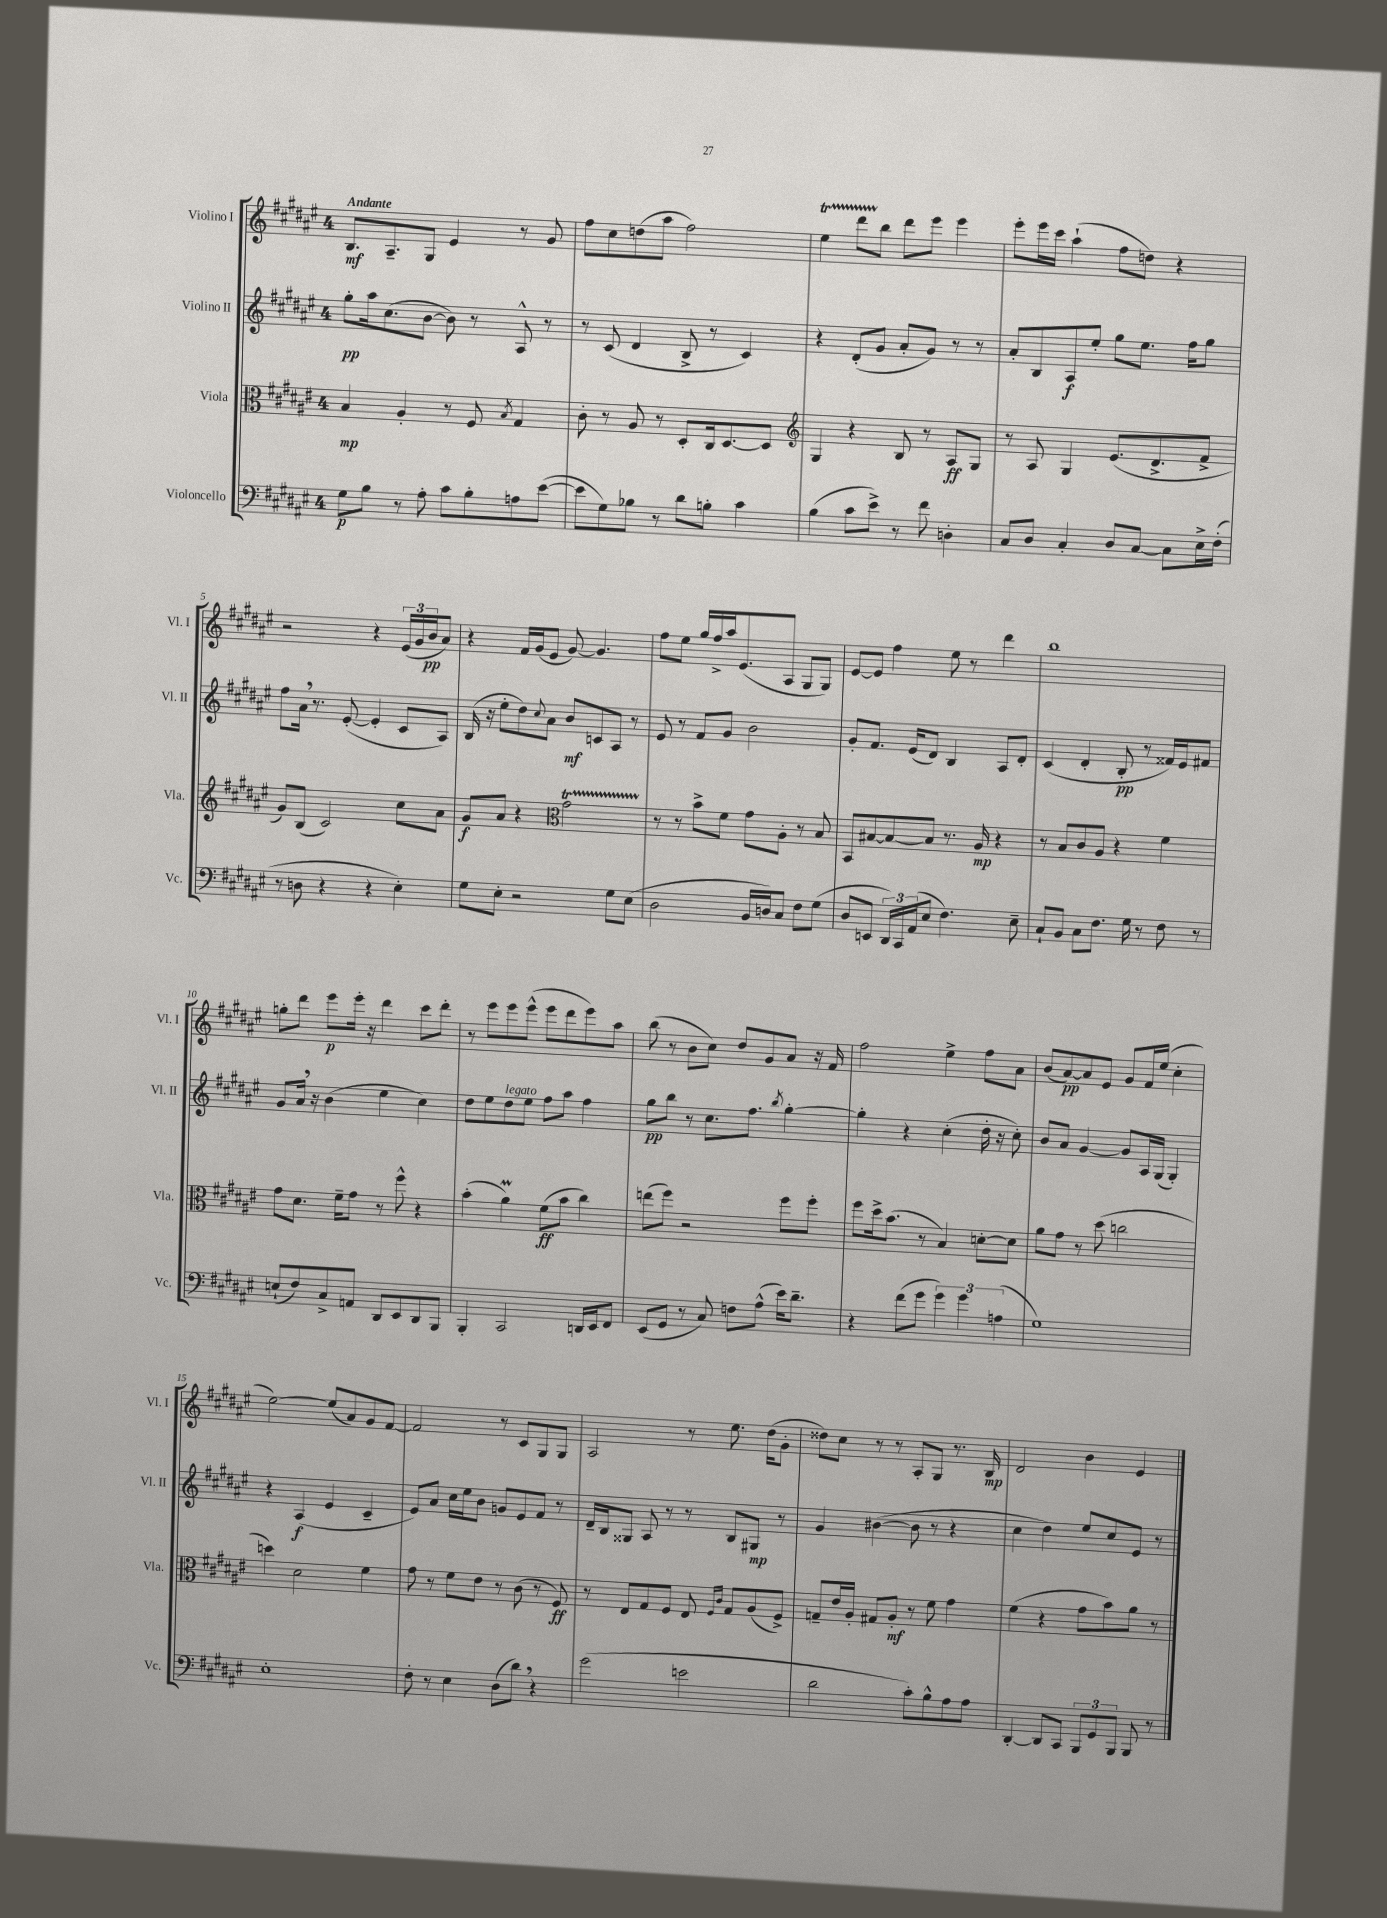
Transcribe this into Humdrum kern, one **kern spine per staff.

**kern	**kern	**kern	**kern
*staff4	*staff3	*staff2	*staff1
*clefF4	*clefC3	*clefG2	*clefG2
*k[f#c#g#d#a#e#]	*k[f#c#g#d#a#e#]	*k[f#c#g#d#a#e#]	*k[f#c#g#d#a#e#]
*M4/4	*M4/4	*M4/4	*M4/4
8G#	4B	8gg#'	8.B
8B	.	16aa#	.
.	.	(8.cc#	8.A#~
8r	4A#'	.	.
8A#'	.	[8b	8G#
8c#	8r	8b])	4e#
8B'	8F#	8r	.
.	8qB	.	.
8A	4G#	8A#^^	8r
([8e#	.	8r	8g#
=	=	=	=
8e#]	8c#'	8r	8ff#
8G#)	8r	(8c#	8cc#
8B-	8A#	4d#	(8dd
8r	8r	.	8aa#
8d#	8D#'	8B^	2ff#)
8B'	16C#	8r	.
.	[8.D#	.	.
4c#	.	4c#)	.
.	8D#]	.	.
=	=	=	=
*	*clefG2	*	*
(4B	4G#	4r	4ee#
8c#	4r	(8d#'	8ddd#
8e#^)	.	8g#	8bb
8r	8B	8a#'	8ddd#
8f#	8r	8g#)	8eee#
4D'	8A#	8r	4eee#
.	8G#	8r	.
=	=	=	=
8C#	8r	8a#'	8eee#'
8D#	8A#	8B	16eee#
.	.	.	16ccc#
4C#'	4G#	8A#	(4aa#`
.	.	8ee#'	.
8D#	(8.e#	8gg#	8ff#
[8C#	.	8.ee#	8dd)
.	8.d#^	.	.
8C#]	.	.	4r
.	.	16ff#	.
16E#^	8f#^	8gg#	.
(16F#'	.	.	.
=	=	=	=
8r	8g#)	8ff#	2r
8D	(8B	16a#	.
.	.	8.r	.
4r	2c#)	.	.
.	.	([8e#'	.
4r	.	4e#']	4r
4E#')	8cc#	8c#	(24e#
.	.	.	24g#
.	.	.	24b
.	8a#	8A#)	8a#)
=	=	=	=
8G#	8g#	(16B	4r
.	.	16r	.
8E#'	8a#	8ee#'	.
2r	4r	8dd#)	16f#
.	.	.	(16g#
.	.	8qqcc#	.
.	.	8a#	8e#
*	*clefC3	*	*
.	2g#	8b	[8g#)
.	.	8c	4.g#]
8G#	.	8A#	.
(8E#	.	8r	.
=	=	=	=
2D#	8r	8e#	8ff#
.	8r	8r	8ee#
.	8b^	8f#	16gg#
.	.	.	16ff#^
.	8f#	8g#	16aa#
.	.	.	(8.e#
16BB	8g#	2b	.
16D)	.	.	.
8C#	8A#'	.	8A#
8F#	8r	.	8G#
(8G#	8B	.	8G#)
=	=	=	=
8D#	8BB	8g#'	[8e#
8EE	[8B#	8.f#	8e#]
24DD#)	8B#_	.	4ff#
24CC#	.	.	.
.	.	(16e#	.
(24AA#	.	.	.
8E#	8B#]	8d#)	.
4.F#)	8.r	4B	8ee#
.	.	.	8r
.	16A#	.	.
.	4r	8A#	4ddd#
8E#~	.	8d#'	.
=	=	=	=
8C#`	8r	(4c#	1bb
8BB	8B	.	.
8C#	8c#	4d#'	.
8.F#	8A#	.	.
.	4r	8B'	.
16G#	.	.	.
8r	.	8r	.
8F#	4f#	16f##)	.
.	.	16e#	.
8r	.	8f#	.
=	=	=	=
(8E`	8g#	8g#	8gg'
8F#)	8.d#	16a#	8ddd#
.	.	16r	.
8C#^	.	(4b	8eee#
.	16f#~	.	.
8AA	8g#	.	16eee#'
.	.	.	16r
8DD#	8r	4ee#	4ddd#
8EE#	8ff#^^	.	.
8DD#	4r	4cc#)	8ccc#
8BBB	.	.	8ddd#'
=	=	=	=
4BBB'	(4b'	8dd#	8r
.	.	8ee#	8eee#
2CC#	4a#)	8dd#	8eee#
.	.	8ee#	(8eee#^^
.	(8f#	8ff#	8eee#
.	8b	8aa#	8ddd#
16DD	4cc#)	4ff#	8eee#)
16EE#	.	.	.
8FF#	.	.	8aa#
=	=	=	=
(8EE#	(8ee	8gg#	(8bb
8GG#	8ff#)	8bb	8r
8r	2r	8r	8b
8C#)	.	8.cc#	8cc#)
8F	.	.	8dd#
.	.	8.ff#	.
(8A#^^	.	.	8g#
.	.	8qbb	.
16e#)	8ff#	[4gg#'	8a#
8.d#~	.	.	.
.	8ff#'	.	16r
.	.	.	16f#
=	=	=	=
4r	8ff#	4gg#']	2ff#
.	16dd#^	.	.
.	(8.b	.	.
(8f#	.	4r	.
8g#	8r	.	.
6g#)	4B)	(4cc#'	4ee#^
6g#	.	.	.
.	[8d'	16dd#'	8ff#
.	.	16r	.
(6A	.	.	.
.	8d]	8cc#')	8a#
=	=	=	=
1G#)	8a#	8b	(8b
.	8g#	8a#	[8a#)
.	8r	[4g#	8a#]
.	(8dd#	.	8e#
.	2cc	8g#]	8g#
.	.	16A#	16f#
.	.	(16G#	(16ee#
.	.	4G#')	4cc#'
=	=	=	=
1E#'	4dd)	4r	[2ee#)
.	2d#	(4A#	.
.	.	4e#	(8ee#]
.	.	.	8a#)
.	4f#	4c#~	8g#
.	.	.	[8f#
=	=	=	=
8F#'	8g#	8e#)	2f#]
8r	8r	8a#	.
4E#	8f#	16cc#	.
.	.	16ee#	.
.	8e#	8b	.
(8D#	8r	8g	8r
8d#)	(8c#	8e#	8c#
4r	8r	8f#	8G#
.	8F#)	8r	8G#
=	=	=	=
(2g#	8r	16d#~	2A#
.	.	16B	.
.	8E#	8G##	.
.	8G#	8A#	.
.	8F#	8r	.
2e	8E#	8r	8r
.	16qqF#	.	.
.	16qqc#	.	.
.	8G#	8B	8.ee#
.	(8A#	8G#	.
.	.	.	(16dd#
.	8F#^)	8r	8g#'
=	=	=	=
2d#	8G~	4g#	8dd##)
.	16e#	.	8cc#
.	16A#'	.	.
.	8G#	([4b#	8r
.	8A#'	.	8r
8c#')	8r	8b#]	8A#'
8B^^	8f#	8r	8G#
8A#	4g#	4r	8.r
8A#	.	.	.
.	.	.	16B
=	=	=	=
[4DD#'	(4f#	4cc#	2d#
8DD#]	4r	4dd#)	.
8CC#	.	.	.
12BBB	8g#	8ee#	4b
12GG#	.	.	.
.	8b)	8cc#	.
12BBB	.	.	.
8BBB	8a#	8e#	4e#
8r	8r	8r	.
==	==	==	==
*-	*-	*-	*-
